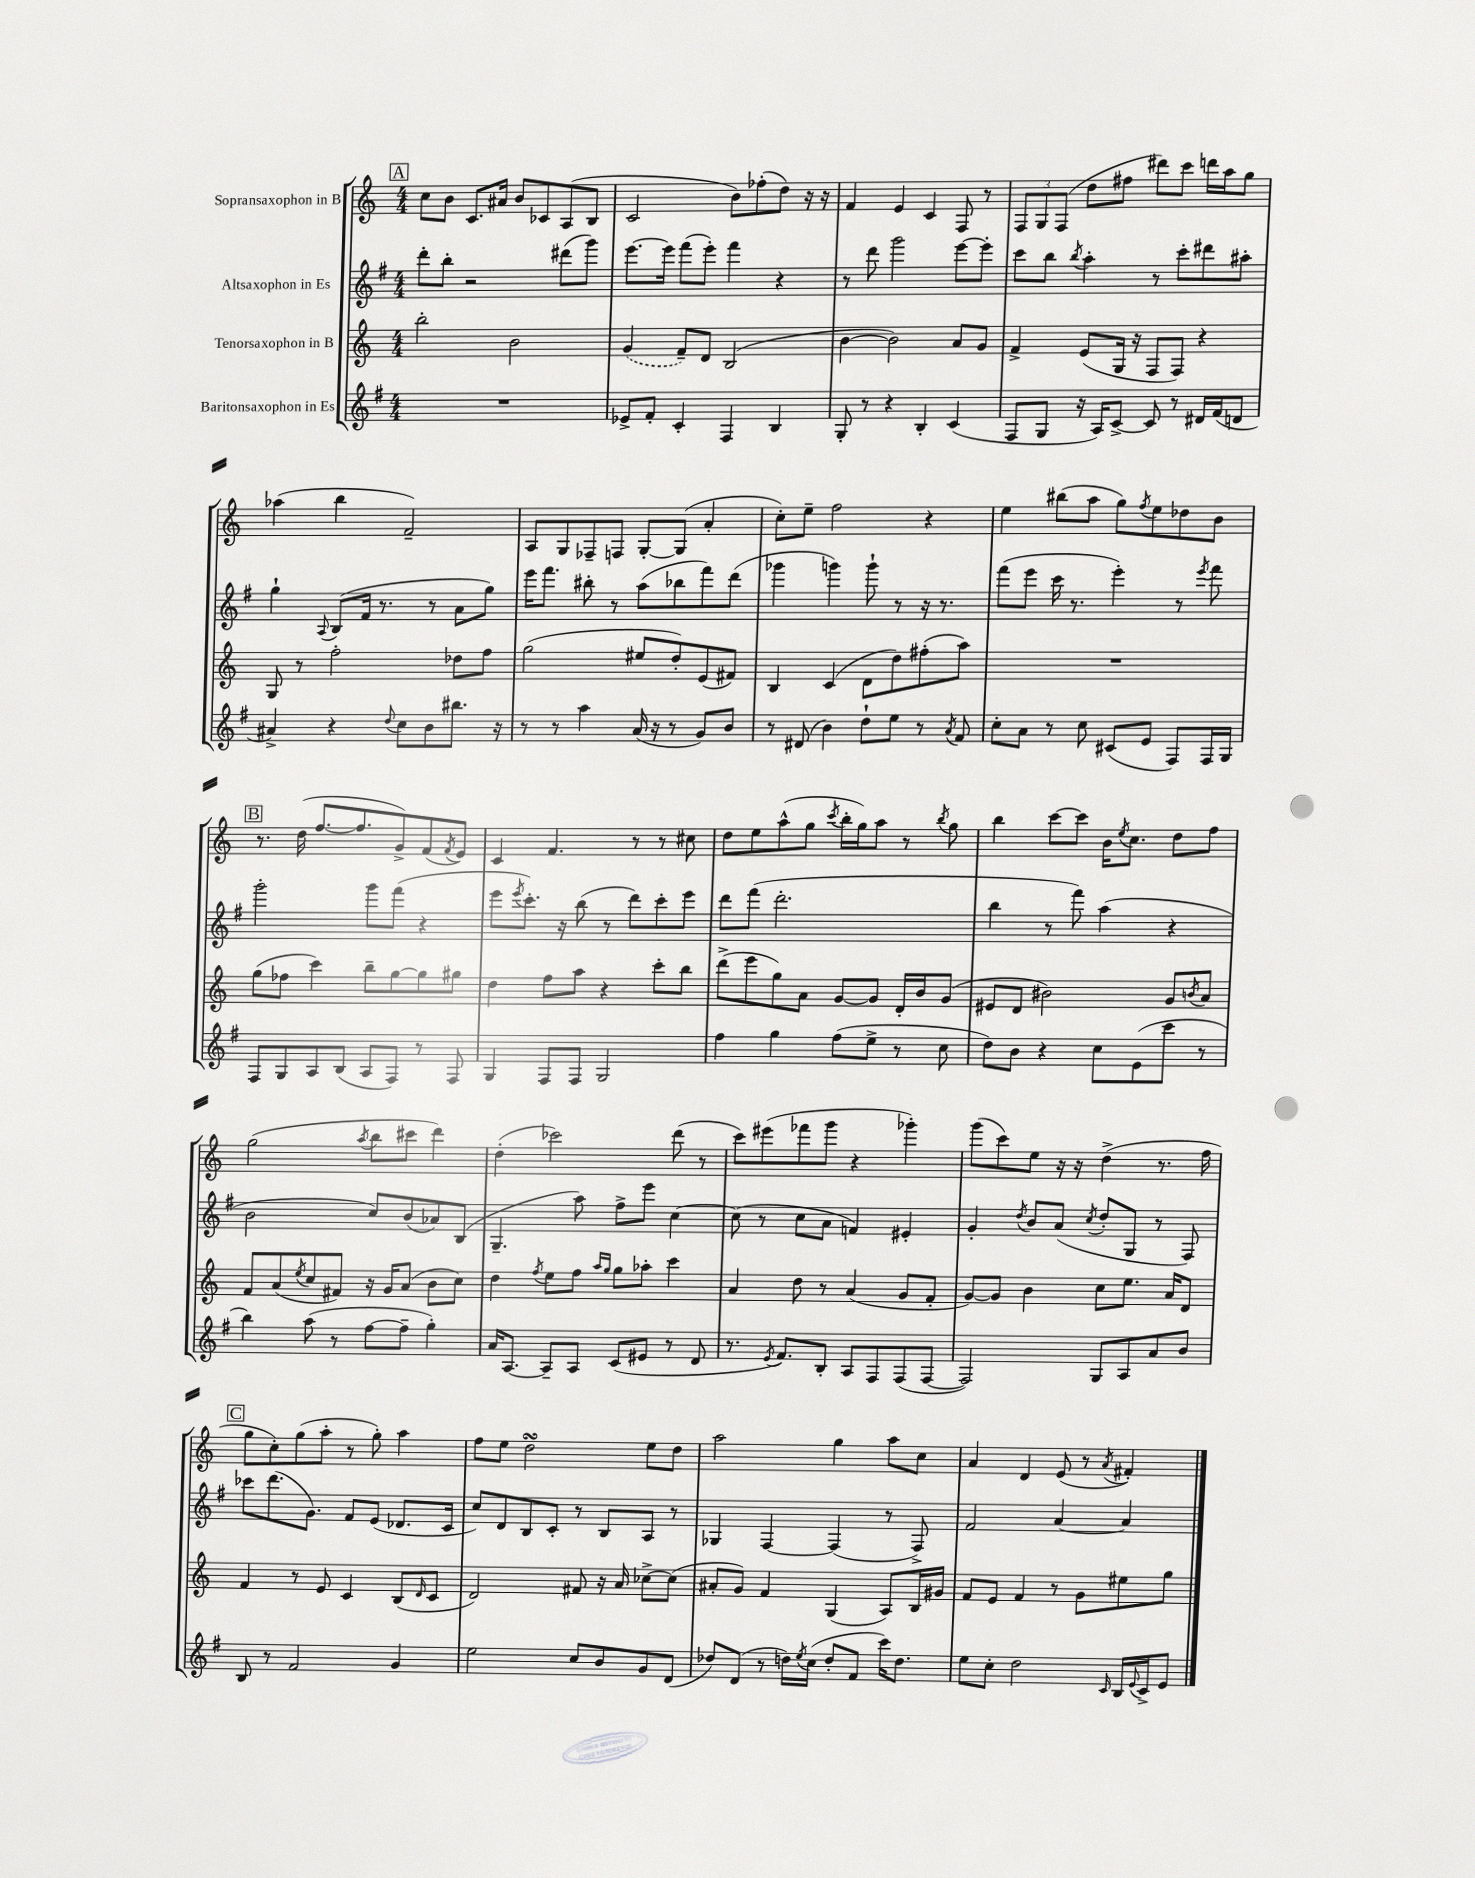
<<
\new StaffGroup <<
\new Staff = "s0" \with { instrumentName = "Sopransaxophon in B" } {
    \clef treble \key c \major \numericTimeSignature \time 4/4
    \mark \markup { \box "A" } c''8 b'8 c'8. ais'16 b'8 ces'8 a8( b8 |
    c'2 b'8) fes''8-.( d''8) r16 r16 |
    f'4 e'4 c'4 f8 r8 |
    \tuplet 3/2 { f8 g8 f8( } d''8 fis''8 dis'''8) c'''8 d'''16 a''16 g''8 |
    aes''4( b''4 f'2--) |
    a8 g8 fes8-- f8 g8~-. g8( a'4-. |
    c''8-.) e''8-- f''2 r4 |
    e''4 bis''8( a''8 g''8) \acciaccatura { f''8 } e''8 des''8 b'8 |
    \mark \markup { \box "B" } r8. d''16( f''8.~ f''8. g'8->) f'8( \acciaccatura { f'8 } e'8) |
    c'4 f'4. r8 r8 cis''8 |
    d''8 e''8 a''8-^( g''8 \acciaccatura { c'''8 } b''16-. g''16) a''8 r8 \acciaccatura { b''8 } g''8 |
    b''4 c'''8~ c'''8 b'16 \acciaccatura { e''8 } c''8. d''8 f''8 |
    g''2( \acciaccatura { a''8 } b''8 cis'''8 d'''4) |
    d''4-.( ces'''2) d'''8( r8 |
    c'''8) eis'''8( fes'''8 g'''8 r4 ges'''4-.) |
    g'''8( c'''8) e''8 r16 r16 d''4->( r8. f''16 |
    \mark \markup { \box "C" } g''8 c''8-.) g''8( a''8-. r8 g''8-.) a''4 |
    f''8 e''8 d''2\turn e''8 d''8 |
    a''2 g''4 a''8 c''8 |
    a'4 d'4 e'8( r8 \acciaccatura { a'8 } fis'4-.) \bar "|." |
}
\new Staff = "s1" \with { instrumentName = "Altsaxophon in Es" } {
    \clef treble \key g \major \numericTimeSignature \time 4/4
    \mark \markup { \box "A" } d'''8-. b''8-. r2 dis'''8( g'''8) |
    e'''8.~ e'''16 fis'''8( e'''8-.) fis'''4 r4 |
    r8 d'''8 g'''2 e'''8~ e'''8-. |
    c'''8 b''8 \acciaccatura { b''8 } a''4-. r8 c'''8-. dis'''8 ais''8-. |
    g''4-! \appoggiatura { a8 } b8( fis'16 r8. r8 a'8 g''8) |
    e'''16 fis'''8. bis''8-. r8 a''8( bes''8 fis'''8) d'''8( |
    ges'''4 g'''4) g'''8-! r8 r16 r8. |
    fis'''8( e'''8 c'''16 r8. e'''4-.) r8 \acciaccatura { e'''8 } fis'''8 |
    \mark \markup { \box "B" } g'''2-. g'''8 fis'''8( r4 |
    e'''8 \acciaccatura { e'''8 } c'''8.-.) r16 b''8( r8 d'''8) c'''8-. e'''8 |
    d'''8 fis'''8( d'''2.-. |
    b''4 r8 fis'''8) a''4( r4 |
    b'2 c''8) b'8( aes'8) b8( |
    g4.-- a''8) fis''8-> e'''8 c''4~ |
    c''8( r8 c''8 a'8 f'4) eis'4-. |
    g'4-. \acciaccatura { d''8 } b'8 a'8( \acciaccatura { c''8 } d''8-. g8 r8 fis8) |
    \mark \markup { \box "C" } ces'''8 d'''8.( g'8.) fis'8 e'8( des'8. c'16 |
    c''8) d'8 b8 c'8-. r8 b8 a8 r8 |
    ges4 fis4~ fis4( r8 fis8->) |
    fis'2 a'4~ a'4 \bar "|." |
}
\new Staff = "s2" \with { instrumentName = "Tenorsaxophon in B" } {
    \clef treble \key c \major \numericTimeSignature \time 4/4
    \mark \markup { \box "A" } b''2-. b'2 |
    \once \slurDashed g'4( f'8--) d'8 b2( |
    b'4~ b'2) a'8 g'8 |
    f'4-> e'8( g16 r16 f8 f8) r4 |
    g8 r8 f''2-. des''8 f''8 |
    g''2( eis''8 d''8-.) e'8( fis'8) |
    b4 c'4( d'8 d''8) fis''8-.( a''8) |
    R1 |
    \mark \markup { \box "B" } g''8( fes''8 c'''4) b''8-- g''8~ g''8 gis''8 |
    d''4 f''8 a''8 r4 c'''8-. b''8 |
    d'''8->( e'''8 g''8) a'8 g'8~ g'8 d'16-. b'16 g'8( |
    eis'8 d'8 bis'2) g'8 \acciaccatura { b'8 } a'8 |
    f'8 a'8( \acciaccatura { e''8 } c''8 fis'8) r16 g'16 a'8( b'8 c''8) |
    d''4 \acciaccatura { f''8 } e''8 f''8 \grace { a''16 g''16 } g''8 aes''8-. c'''4 |
    a'4 d''8 r8 a'4( g'8 f'8-. |
    g'8~) g'8 b'4 c''8 e''8. a'16 d'8 |
    \mark \markup { \box "C" } f'4 r8 e'8 c'4 b8( \grace { d'16 } c'8 |
    d'2) fis'8 r16 a'16 ces''8~-> ces''8( |
    ais'8-. g'8) f'4 g4( a8) b16 gis'16 |
    f'8 e'8 f'4 r8 g'8 eis''8 g''8 \bar "|." |
}
\new Staff = "s3" \with { instrumentName = "Baritonsaxophon in Es" } {
    \clef treble \key g \major \numericTimeSignature \time 4/4
    \mark \markup { \box "A" } R1 |
    ees'8-> fis'8-. c'4-. fis4 b4 |
    g8-. r8 r4 b4-. c'4( |
    fis8 g8 r16 a16) c'8~-> c'8 r8 dis'16 fis'16( d'8 |
    ais'4->) r4 \appoggiatura { d''8 } c''8 b'8 bis''8. r16 |
    r8 r8 a''4 a'16( r16 r8 g'8) b'8 |
    r8 dis'8( b'4) d''8-! e''8 r8 \acciaccatura { a'8 } fis'8 |
    c''8-. a'8 r8 c''8 cis'8( e'8 fis8) fis16 g16 |
    \mark \markup { \box "B" } fis8 g8 a8 b8( a8 fis8) r8 fis8 |
    g4 fis8 fis8 g2 |
    fis''4 g''4 fis''8( e''8-> r8 c''8 |
    d''8) b'8 r4 c''8 e'8( c'''8 r8 |
    b''4) a''8( r8 fis''8~ fis''8-- g''4-.) |
    a'16 a8.~ a8-- a8 c'8( eis'8 r8 d'8 |
    r8. \acciaccatura { e'8 } fis'8.) b8-. a8 fis8 fis8( fis8~ |
    fis2) g8 a8 a'8 b'8 |
    \mark \markup { \box "C" } b8 r8 fis'2 g'4 |
    e''2 c''8 b'8 g'8 d'8( |
    des''8) d'8( r8 d''16) \acciaccatura { e''8 } c''16( d''8-. fis'8 c'''16) d''8. |
    e''8 c''8-. d''2 \grace { c'16 } b16 \appoggiatura { e'8 } c'16-> e'8 \bar "|." |
}
>>
>>
\layout { \context { \Score \remove "Bar_number_engraver" } }
